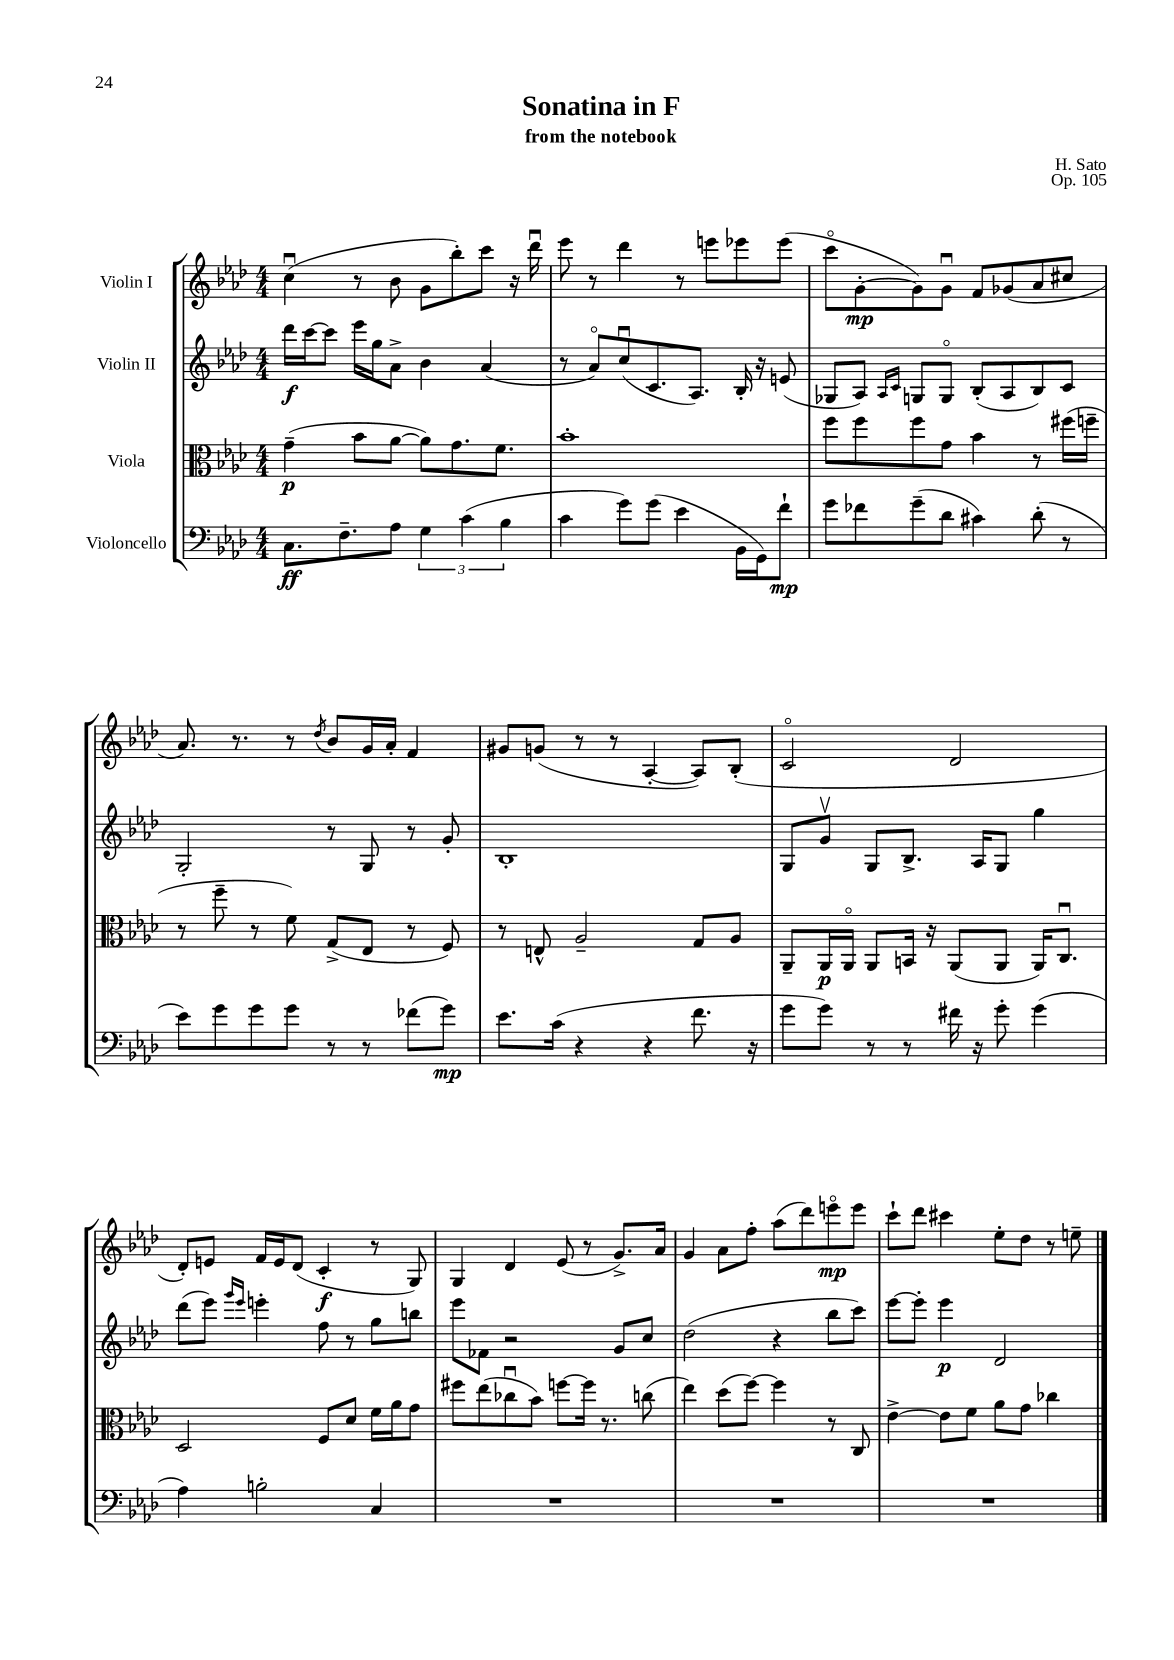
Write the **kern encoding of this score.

**kern	**kern	**kern	**kern
*staff4	*staff3	*staff2	*staff1
*clefF4	*clefC3	*clefG2	*clefG2
*k[b-e-a-d-]	*k[b-e-a-d-]	*k[b-e-a-d-]	*k[b-e-a-d-]
*M4/4	*M4/4	*M4/4	*M4/4
8.C	(4g~	16ddd-	(4ccu
.	.	[16ccc	.
.	.	8ccc]	.
8.F~	.	.	.
.	8b-	16eee-	8r
.	.	16gg	.
8A-	[8a-	8a-^	8b-
6G	8a-])	4b-	8g
.	8.g	.	8bb-')
(6c	.	.	.
.	.	(4a-	8ccc
.	8.f	.	.
6B-	.	.	.
.	.	.	16r
.	.	.	16ddd-u
=	=	=	=
4c	1b-'	8r	8eee-
.	.	8a-o)	8r
8g)	.	(8ccu	4ddd-
(8g	.	8.c	.
4e-	.	.	8r
.	.	8.A-)	.
.	.	.	8eee
16BB-	.	16B-'	8eee-
16GG)	.	16r	.
8f`	.	(8e	(8eee-
=	=	=	=
8g	8ff	8G-	8ccco
8f-	8ff	8A-)	[8g'
.	.	16qqA-	.
.	.	16qqc	.
(8g~	8ff	8G	8g])
8d-	8g	8Go	8gu
4c#)	4b-	(8B-'	8f
.	.	8A-	(8g-
(8d-'	8r	8B-)	8a-
8r	(16ff#	8c	8cc#
.	16ff~	.	.
=	=	=	=
8e-)	8r	2G'	8.a-)
8g	8ff~	.	.
.	.	.	8.r
8g	8r	.	.
8g	8f)	.	8r
.	.	.	8qdd-
8r	(8G^	8r	8b-
8r	8E-	8G	16g
.	.	.	16a-'
(8f-	8r	8r	4f
8g)	8F)	8g'	.
=	=	=	=
8.e-	8r	1B-'	8g#
.	8E^^	.	(8g
(16c	.	.	.
4r	2A-~	.	8r
.	.	.	8r
4r	.	.	[4A-'
8.f	8G	.	8A-])
.	8A-	.	(8B-'
16r	.	.	.
=	=	=	=
8g	8AA-~	8G	2co
8g)	16AA-	8gv	.
.	16AA-o	.	.
8r	8AA-	8G	.
8r	16BB	8.B-^	.
.	16r	.	.
16f#	(8AA-	.	2d-
16r	.	16A-	.
8g'	8AA-	8G	.
(4g	16AA-)	4gg	.
.	8.Cu	.	.
=	=	=	=
4A-)	2D-	(8ddd-	8d-')
.	.	8eee-)	8e
.	.	16qqggg	.
.	.	16qqeee-	.
2B'	.	4eee'	16f
.	.	.	16e
.	.	.	(8d-
.	8F	8ff	4c'
.	8d-	8r	.
4C	16f	8gg	8r
.	16a-	.	.
.	8g	8bb	8G)
=	=	=	=
1r	8ff#	8eee-	4G
.	(8ee-	8f-	.
.	8cc-u	2r	4d-
.	8b-)	.	.
.	[8ff	.	(8e-
.	16ff]	.	8r
.	8.r	.	.
.	.	8g	8.g^)
.	(8cc	8cc	.
.	.	.	16a-
=	=	=	=
1r	4ee-)	(2dd-	4g
.	(8dd-	.	8a-
.	[8ff)	.	8ff'
.	4ff]	4r	(8aa-
.	.	.	8ddd-)
.	8r	8bb-	8eeeo
.	8C	8ccc)	8eee
=	=	=	=
1r	[4e-^	[8eee-	8ccc`
.	.	8eee-']	8ddd-
.	8e-]	4eee-	4ccc#
.	8f	.	.
.	8a-	2d-	8ee-'
.	8g	.	8dd-
.	4cc-	.	8r
.	.	.	8ee~
==	==	==	==
*-	*-	*-	*-
